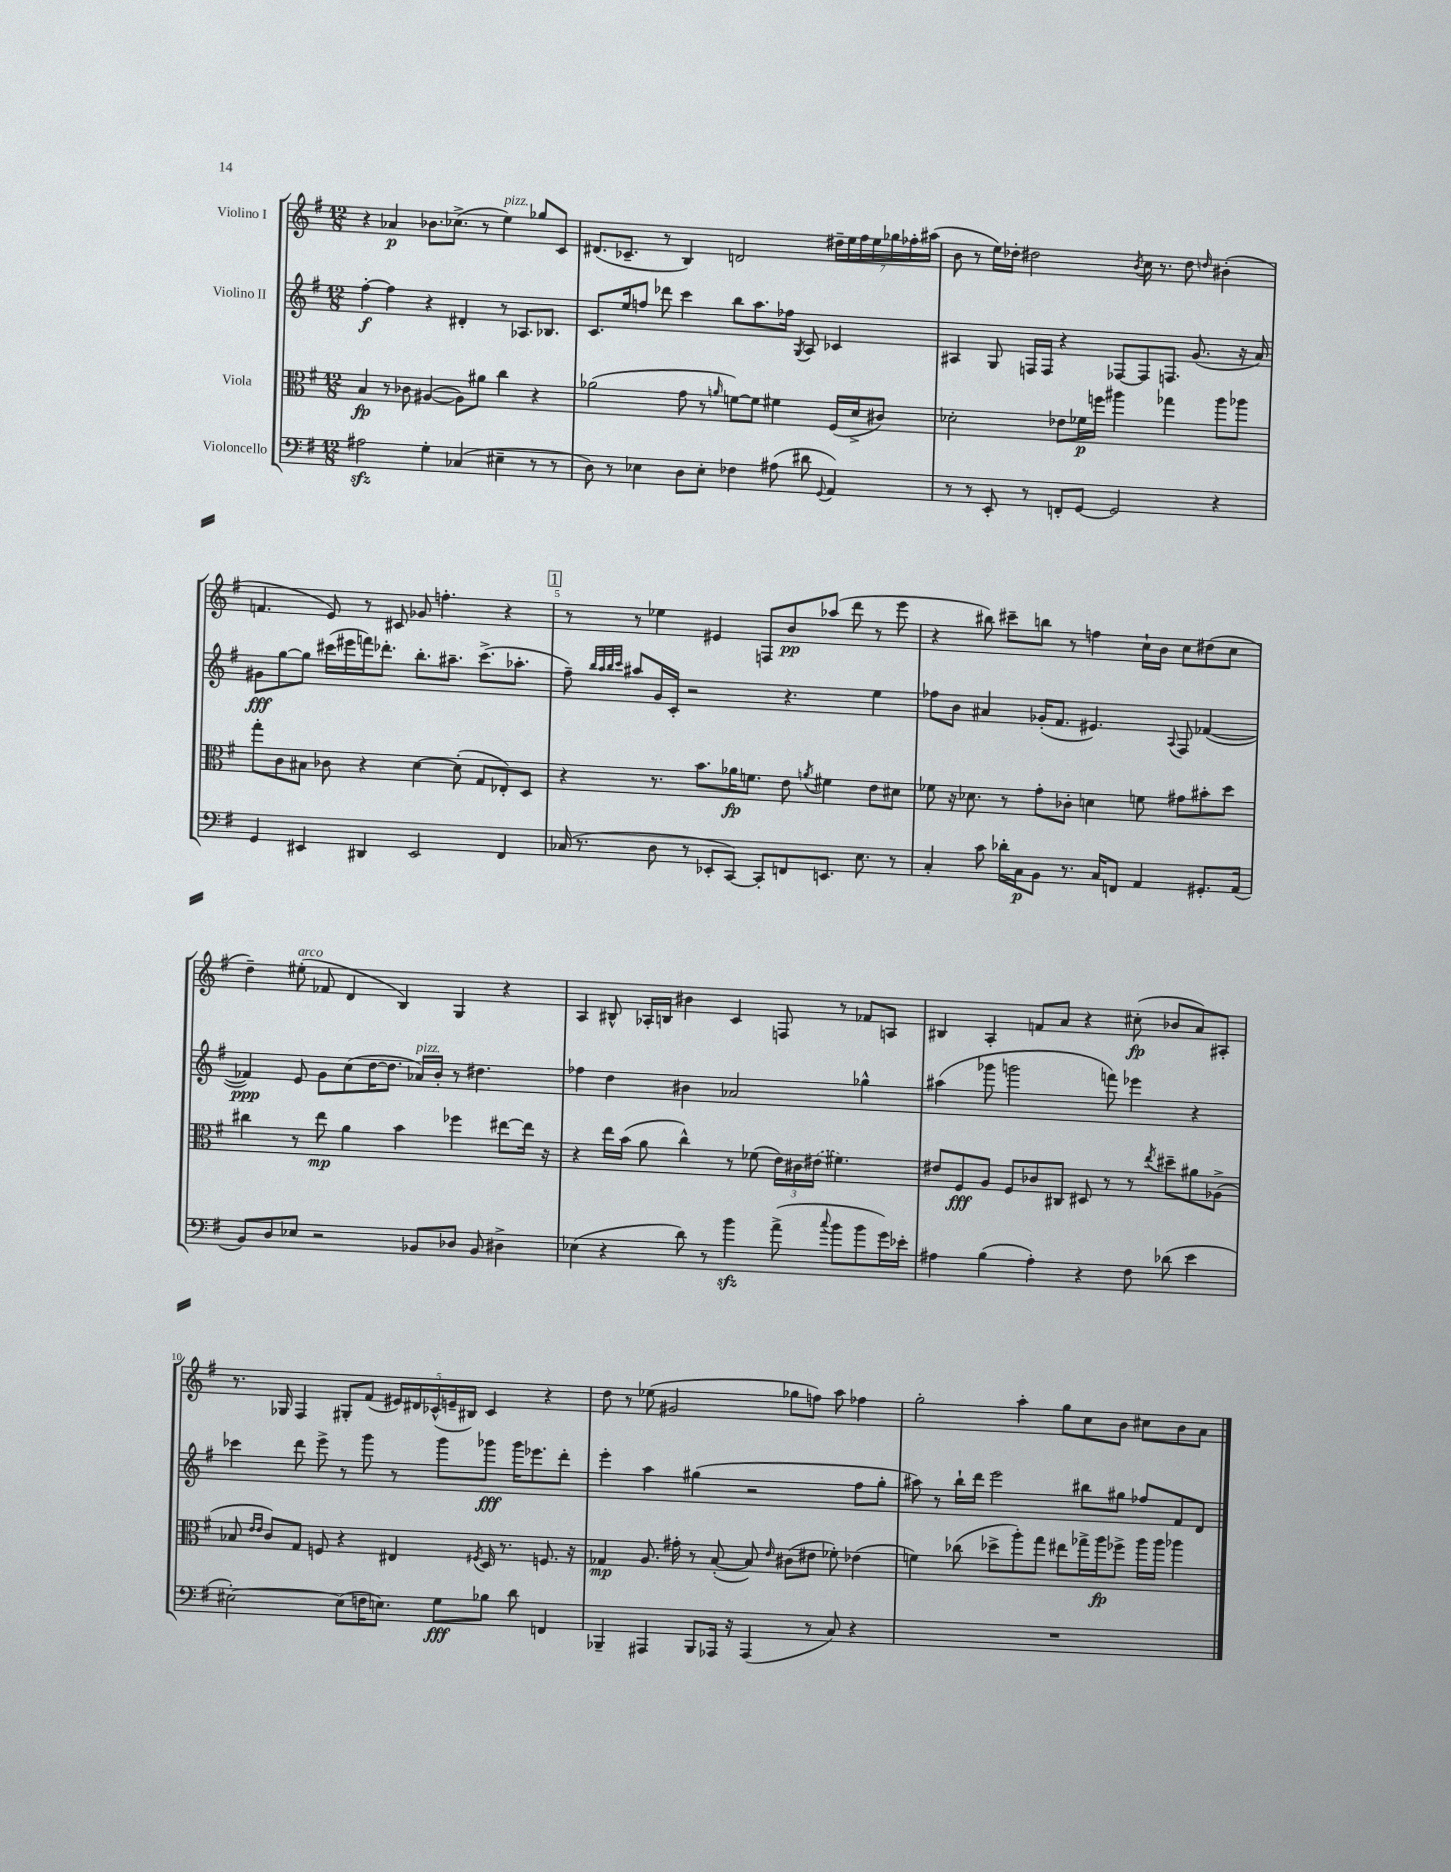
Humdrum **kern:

**kern	**kern	**kern	**kern
*staff4	*staff3	*staff2	*staff1
*clefF4	*clefC3	*clefG2	*clefG2
*k[f#]	*k[f#]	*k[f#]	*k[f#]
*M12/8	*M12/8	*M12/8	*M12/8
2A#	4B	[4ff#'	4r
.	8r	4ff#]	4a-
.	8c-	.	.
4G'	([4A#	4r	8.b-
.	.	.	(8.cc-^
(4C-	8A#])	4d#'	.
.	8a#	.	8r
4E#~	4cc	8r	4ee)
.	.	8.A-	.
8r	4r	.	8gg-
.	.	8.B-	.
8r	.	.	8c
=	=	=	=
8D)	(2a-	8.c	(8.d#
8r	.	.	.
.	.	16ee	8.c-~
4E-	.	8ff	.
.	.	8ddd-	8r
8D	8g	4ccc	4B)
8E-'	8r	.	.
.	16qqa	.	.
4F-	[8f)	8bb	2d
.	8f]	8.aa	.
(8A#	4f#	.	.
.	.	16ff-	.
.	.	8qG	.
8d#	.	8A	.
8qqGG	.	.	.
4AA)	(16F#	4c-	28dd#~
.	.	.	28ee
.	16d^	.	.
.	.	.	28ff#
.	.	.	28ee
.	8c#)	.	.
.	.	.	28gg-
.	.	.	28ff-'
.	.	.	(28aa#
=	=	=	=
8r	2d-'	4A#	8b
8r	.	.	8r
8EE'	.	8G	16ee)
.	.	.	16dd-'
8r	.	16F	2dd#
.	.	16F	.
8FF'	8e-	4r	.
[8GG	16f-	.	.
.	16ff	.	.
2GG]	4aa#	[8F-	.
.	.	.	8qb
.	.	8F-]	16cc
.	.	.	8.r
.	4gg-	8.F	.
.	.	.	8dd#
.	.	(8.g	.
.	.	.	16qqdd
4r	8aa#	.	(4b#'
.	8aa-	16r	.
.	.	16a)	.
=	=	=	=
4GG	8gg'	8g#	4.f
.	8c	[8gg	.
4EE#	8B#	8gg]	.
.	8c-	(16ccc#	8e)
.	.	16eee#	.
4DD#	4r	16fff)	8r
.	.	8.ddd-'	.
.	.	.	8c#
2EE#	[4d	8.bb'	8g-
.	.	.	4.ff'
.	.	8.aa#~	.
.	(8d']	.	.
.	8G	(8.ccc#^	.
4FF#	8E-')	.	4r
.	.	8.aa-'	.
.	8D	.	.
=	=	=	=
(16C-	4r	8ff#~)	8r
8.r	.	.	.
.	.	32qqbb	.
.	.	32qqaa	.
.	.	32qqbb	.
.	.	32qqccc	.
.	.	8aa#	8r
8D	8.r	16g	4ee-
.	.	16c'	.
8r	.	2r	.
.	8.b	.	.
8EE-'	.	.	4e#
[8CC)	16a-	.	.
.	8.f	.	.
8CC']	.	.	8F
8FF	8e	4.r	8b
.	8qa	.	.
8.EE	4f#	.	(8aa-
.	.	.	8ddd
8.E	.	.	.
.	8e	4ee	8r
8r	8d#	.	8eee
=	=	=	=
4C'	8f-	8ff-	4r
.	16r	8b	.
.	8.d-	.	.
8c	.	4a#	8bb#)
16d-'	8r	.	8ccc#~
16C	.	.	.
8BB	8g'	(16g-'	8bb
.	.	8.f#	.
8.r	8c-'	.	8r
.	4d	4.e#)	4ff
16C	.	.	.
8FF	.	.	.
4AA	8f	.	16cc`
.	.	.	16b
.	.	8qqA	.
.	8g#	8F#	8cc
8.GG#'	8b#'	([4f-	(8dd#
.	8dd	.	8cc
(16AA	.	.	.
=	=	=	=
8BB)	4cc#	4f-])	4dd~)
8D	.	.	.
8E-	8r	8e	(8ee#'
2r	8ee	8g	8f-
.	4a	(8cc	4d
.	.	[16dd	.
.	.	8.dd]	.
.	4b	.	4B)
8BB-	.	16a-)	.
.	.	16b'	.
8D-	4ff-	8r	4G
8BB-	.	4.dd#	.
4D#^	[8ee#	.	4r
.	16ee#]	.	.
.	16r	.	.
=	=	=	=
(4E-	4r	4ff-	4A
4r	16ee	4dd	8B#^^
.	(16b	.	.
.	8a	.	16A-'
.	.	.	16B
8d)	4cc^^)	4b#	4b#
8r	.	.	.
4b	8r	2a-	4c
.	(8f-	.	.
(8a^	24e)	.	8F
.	24c#	.	.
.	(24e#	.	.
8qqcc	.	.	.
8b	4.f#)	.	8r
8b	.	4gg-^^	8f-
16g)	.	.	8A
16e-'	.	.	.
=	=	=	=
4A#	8e#	(4aa#	4B#
.	8F#	.	.
(4B	8A	8ggg-	4A'
.	8F#	2ggg	.
4A#')	8c-	.	8f
.	8C#	.	8a
4r	8D#	.	4r
.	8r	8fff)	.
8F#	8r	4eee-	(8cc#'
.	8qee	.	.
(8d-	8dd#~	.	8b-
4e	8a#	4r	8a)
.	(8A-^	.	8A#'
=	=	=	=
[2E#')	8B-	4ccc-	8.r
.	16qqe	.	.
.	16qqe	.	.
.	8c)	.	.
.	.	.	16G-
.	8G	8ddd	4F#
.	8F	8eee^	.
(8E#]	4r	8r	8G#'
16F	.	8ggg	(8f#
8.E)	.	.	.
.	4E#	8r	20e#)
.	.	.	20d#
.	.	.	(20c-^^
8G	.	8ggg	.
.	.	.	20e~
.	.	.	20B#)
.	8qF#	.	.
8B-	16D	8ggg-	4c-
.	8.r	.	.
8d	.	16ggg-	.
.	.	8.eee-	.
4FF	8.F	.	4r
.	.	8ddd'	.
.	16r	.	.
=	=	=	=
4BBB-~	4G-	4eee'	8dd
.	.	.	8r
4AAA#	8.A	4aa	(8ee-
.	.	.	2g#
.	16g#'	.	.
8BBB-	8r	(4gg#	.
16AAA-	([8B'	.	.
16r	.	.	.
(4AAA-	8B])	2r	.
.	16qqe	.	.
.	(8c#	.	8gg-
8r	8e#	.	8ff)
8C)	8f-')	.	8aa
4r	(4e-	8ff#	4ff-
.	.	8gg#'	.
=	=	=	=
1.r	4f)	8aa#)	2gg'
.	.	8r	.
.	(8cc-	16bb`	.
.	.	16ddd	.
.	8dd-^	2eee	.
.	8aa')	.	4aa'
.	8gg	.	.
.	8ee#	.	8gg
.	16gg-^	8bb#	8cc
.	16aa	.	.
.	8ff-^	8gg#	8b
.	16aa	8ff-	8cc#
.	16aa	.	.
.	4aa-	8f#	8b
.	.	8d	8a
==	==	==	==
*-	*-	*-	*-
